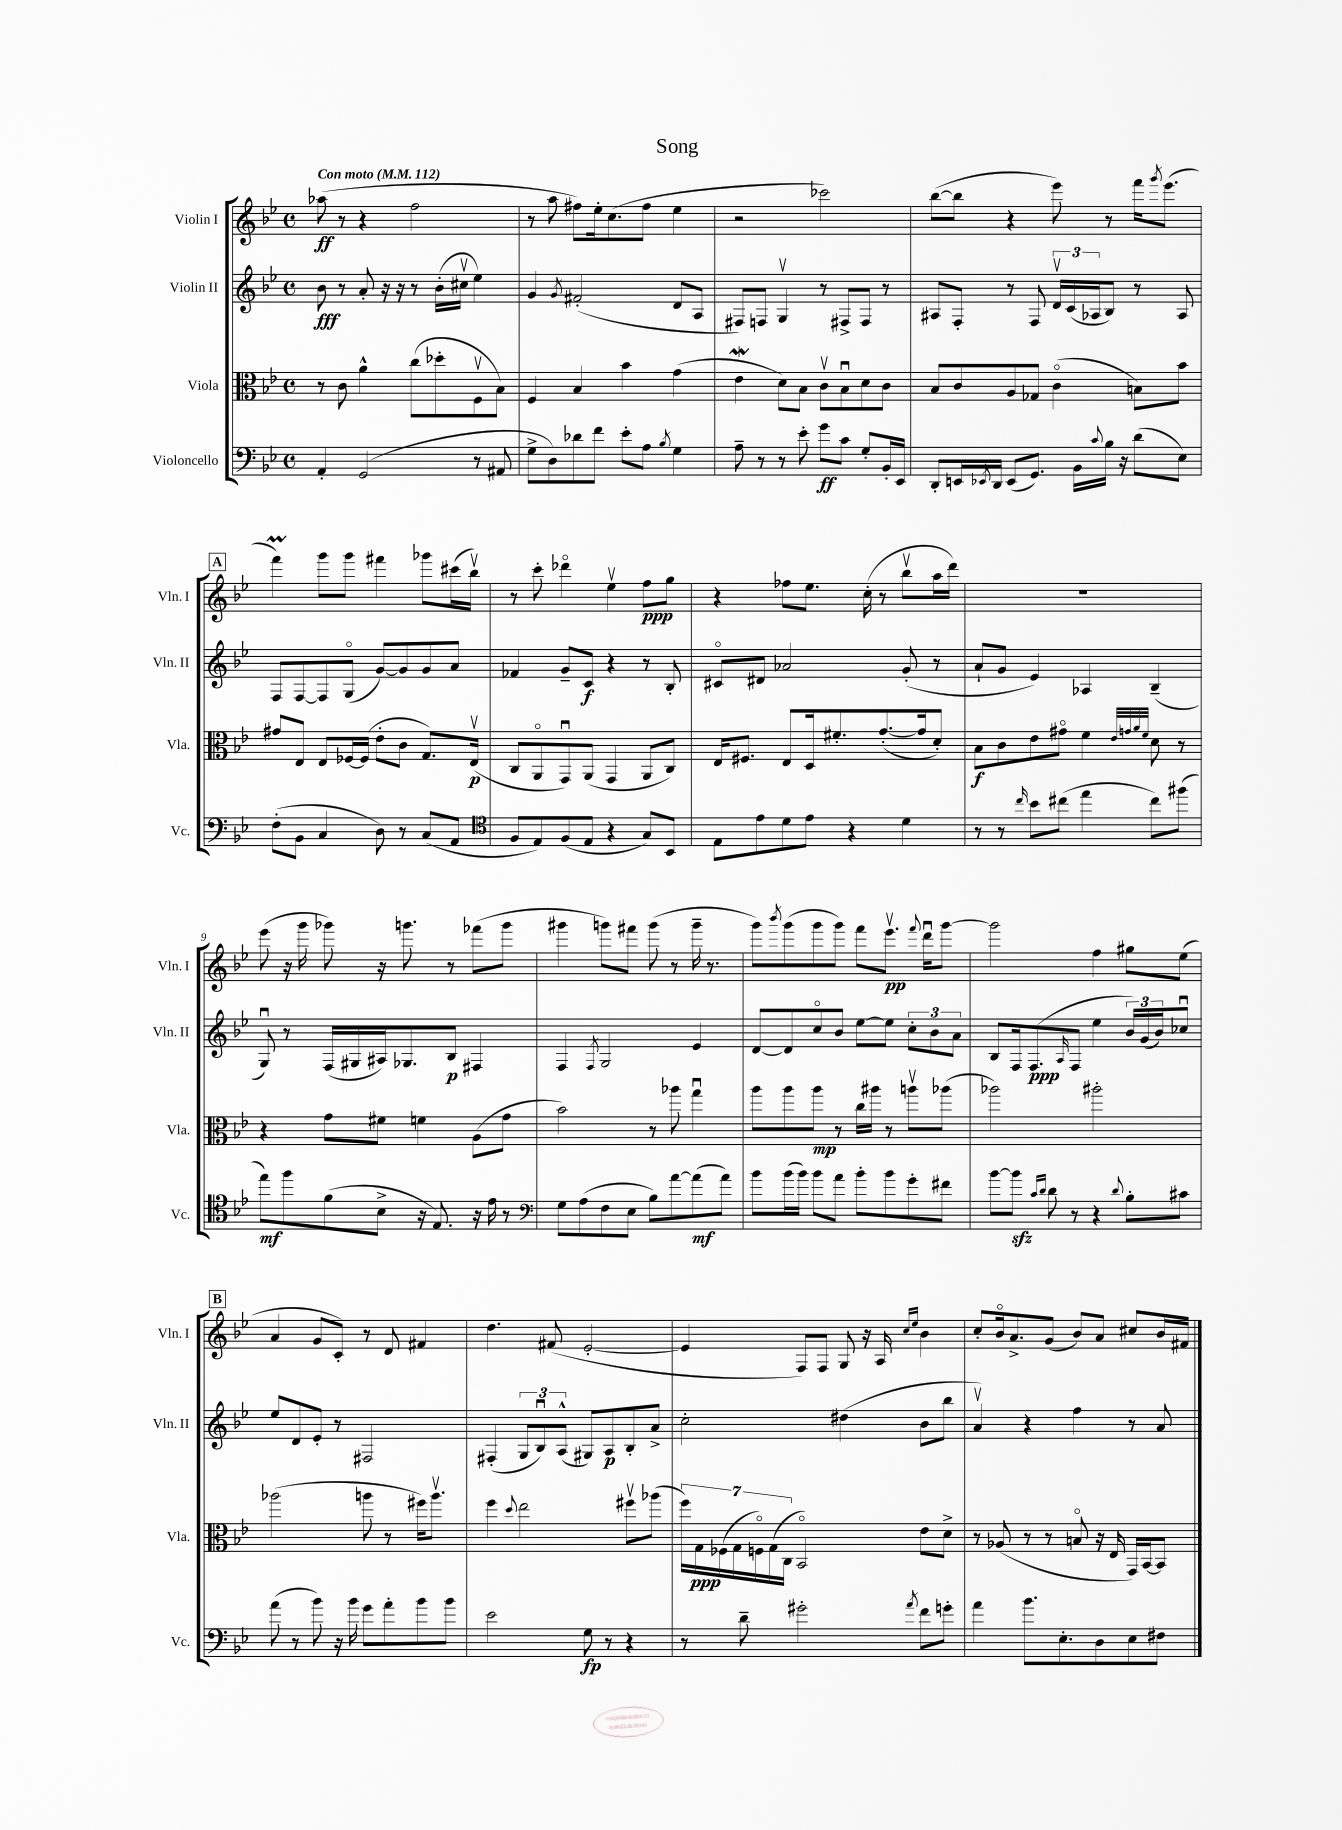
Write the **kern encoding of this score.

**kern	**kern	**kern	**kern
*staff4	*staff3	*staff2	*staff1
*clefF4	*clefC3	*clefG2	*clefG2
*k[b-e-]	*k[b-e-]	*k[b-e-]	*k[b-e-]
*M4/4	*M4/4	*M4/4	*M4/4
*met(c)	*met(c)	*met(c)	*met(c)
*MM112	*MM112	*MM112	*MM112
4AA'	8r	8b-	(8aa-
.	8c	8r	8r
(2GG	4a^^	8a'	4r
.	.	16r	.
.	.	16r	.
.	(8cc	8r	2ff
.	8dd-'	(16b-'	.
.	.	16cc#v	.
8r	8Fv	4ee-)	.
8AA#	8B-)	.	.
=	=	=	=
8G^	4F	4g	8r
8D)	.	.	8aa
.	.	8qg	.
8d-	4B-	(2f#'	8ff#)
8f	.	.	16ee-'
.	.	.	(8.cc
8e-'	4b-	.	.
8A	.	.	8ff#
8qB-	.	.	.
4G	(4g	8d	4ee-
.	.	8A	.
=	=	=	=
8A~	4e-	8F#)	2r
8r	.	8F	.
8r	8d)	4Gv	.
8e-'	8B-	.	.
8g	8cv	8r	2ccc-)
8c	8B-u	8F#^	.
8G'	8d	8F#	.
16BB-'	8c	8r	.
16EE-	.	.	.
=	=	=	=
8DD'	8B-	8A#	([8bb-
16EE	8c	8F'	8bb-]
8qEE-	.	.	.
16DD	.	.	.
(8EE-	8A	8r	4r
8.GG)	8G-	8F	.
.	(4co	24dv	8eee-)
.	.	(24c	.
16BB-	.	.	.
.	.	24A-	.
8qqc	.	.	.
16B-	.	8B-)	8r
16r	.	.	.
(8d	8B)	8r	16fff
.	.	.	8qggg
.	.	.	(8.eee-
8E-)	8b-	8A-	.
=	=	=	=
(8F'	8g#	8F	4fff)
8BB-	8E-	[8F	.
4C	8E-	8F]	8ggg
.	[16F-	(8Go	8ggg
.	(16F-]	.	.
8D)	8e-'	[8g)	4fff#
8r	8c	8g]	.
(8C	8.G)	8g	8ggg-
8AA	.	8a	(16ccc#
.	(16E-v	.	16bb-v)
=	=	=	=
*clefC4	*	*	*
8F	8C	4f-	8r
8E-)	8AAo	.	8ccc'
(8F	8GGu)	8g~	4ddd-o
8E-	(8AA	8c	.
4r	4GG	4r	4ee-v
8G)	8AA	8r	8ff
8BB-	8C)	8B-'	8gg
=	=	=	=
8E-	16E-	8c#o	4r
.	8.F#	.	.
8e-	.	8d#	.
8d	8E-	2a-	8ff-
8e-	16D	.	8.ee-
.	8.f#'	.	.
4r	.	.	.
.	.	.	(16cc'
.	([8.g'	.	8r
4d	.	(8g'	8bb-v
.	16g]	.	.
.	8d')	8r	16aa
.	.	.	16ddd)
=	=	=	=
8r	8B-	8a`	1r
8r	8c	8g	.
16qqcc	.	.	.
8b-	8e-	4e-)	.
(8cc#	8g#o	.	.
4ee-	4f	4A-	.
.	32qqe-	.	.
.	32qqg	.	.
.	32qqa	.	.
.	32qqf	.	.
8cc#)	8d	(4B-~	.
(8ff#	8r	.	.
=	=	=	=
8ee-)	4r	8Gu)	(8eee-
8ff	.	8r	16r
.	.	.	16ggg
(8f	8g	(16F	8ggg-)
.	.	16G#	.
8B-^	8f#	16A#)	16r
.	.	8.G-	8.ggg
16r	4f	.	.
8.E-)	.	.	.
.	.	8B-	8r
16r	(8A	4F#	(8fff-
16e-	.	.	.
8r	8g	.	8ggg
=	=	=	=
*clefF4	*	*	*
8G	2b-)	4F	4ggg#
(8A	.	.	.
.	.	8qF	.
8F	.	2G	8ggg)
8E-	.	.	8fff#
8B-)	8r	.	(8ggg
[8a	8aa-	.	8r
(8a]	4ggu	4e-	16ggg~
.	.	.	8.r
8a)	.	.	.
=	=	=	=
8b-	8aa	[8d	8ggg)
.	.	.	8qbbb-
(16b-	8aa	8d]	(8ggg
16b-)	.	.	.
8b-	8aa	8cco	8ggg
8a	8r	8b-	8ggg)
8b-'	16cc	[8ee-	8fff
.	16aa#	.	.
8b-	8r	8ee-]	8.eee-v
8g'	8aav	12cc'	.
.	.	.	8qqfff
.	.	.	16dddu
.	.	12b-	.
8f#	(8aa-	.	[8ggg
.	.	12a	.
=	=	=	=
[8b-	2aa-)	8B-	2ggg]
8b-]	.	16F	.
.	.	(8.F	.
16qqc	.	.	.
16qqd	.	.	.
8d	.	.	.
.	.	16qqA	.
8r	.	8F	.
4r	2aa#'	4ee-	4ff
8qqd	.	.	.
8B-'	.	24b-)	8gg#
.	.	(24g	.
.	.	24b-)	.
8c#	.	8cc-u	(8ee-
=	=	=	=
(8a	(2aa-	8ee-	4a
8r	.	8d	.
8b-)	.	8e-'	8g
16r	.	8r	8c')
16b-	.	.	.
8g	8aa	2F#	8r
8a'	8r	.	8d
8b-	16ff#)	.	4f#
.	8.aav	.	.
8b-	.	.	.
=	=	=	=
2e-	4ff	(4F#'	4.dd
.	8qqdd	.	.
.	2ee-	12G	.
.	.	12B-u)	.
.	.	.	(8f#
.	.	(12A^^	.
8G	.	8G#)	[2e-'
8r	.	8A	.
4r	8ff#v	8B-'	.
.	(8aa-	8a^	.
=	=	=	=
8r	28ff)	2cc'	4e-]
.	28G	.	.
.	(28F-	.	.
.	28G	.	.
8d~	.	.	.
.	28Fo)	.	.
.	(28G	.	.
.	28C	.	.
2g#'	2BB-o)	.	8F)
.	.	.	8F
.	.	(4dd#	8G
.	.	.	16r
.	.	.	16A
.	.	.	16qqcc
8qa	.	.	16qqee-
8f	8e-	8b-	4b-
8g'	8d^	8bb-	.
=	=	=	=
4a	8r	4av)	8cc'
.	(8A-	.	16b-o
.	.	.	8.a^
8.b-	8r	4r	.
.	8r	.	(8g
8.E-'	.	.	.
.	8Bo	4ff	8b-)
8D	16r	.	8a
.	16E-	.	.
8E-	16GG)	8r	8cc#
.	[16BB-	.	.
8F#	8BB-]	8a	16b-
.	.	.	16f#
==	==	==	==
*-	*-	*-	*-
